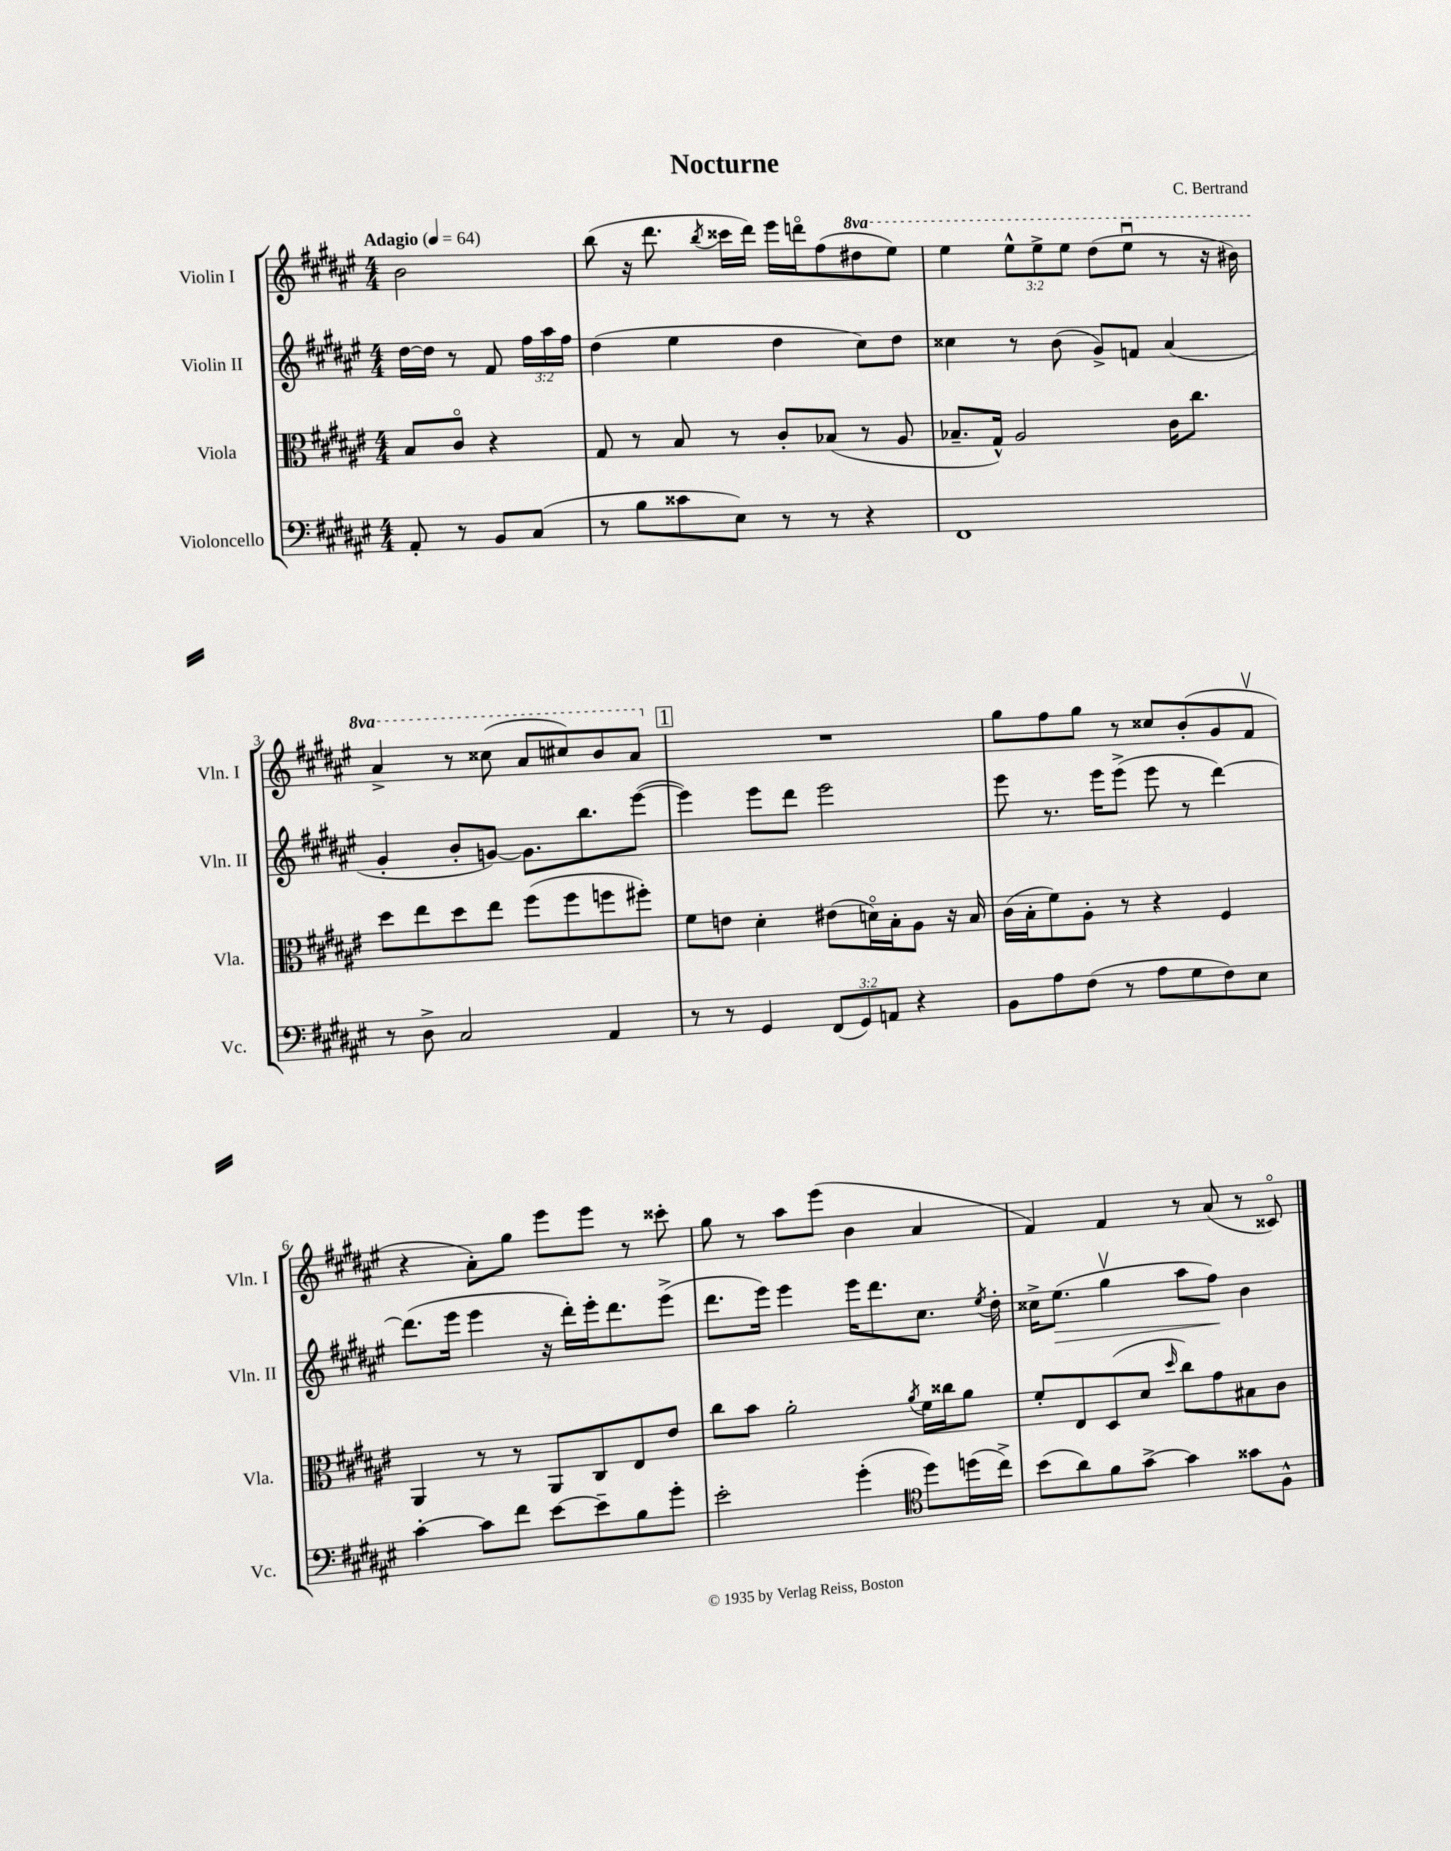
\header { title = "Nocturne" composer = "C. Bertrand" }
<<
\new StaffGroup <<
\new Staff = "s0" \with { instrumentName = "Violin I" shortInstrumentName = "Vln. I" } {
    \clef treble \key fis \major \numericTimeSignature \time 4/4 \override Staff.TupletNumber.text = #tuplet-number::calc-fraction-text \set Staff.ottavationMarkups = #ottavation-simple-ordinals \partial 2 \tempo "Adagio" 4 = 64
    \autoBeamOff b'2 |
    b''8( r16 dis'''8. \acciaccatura { b''8 } cisis'''16[ dis'''16]) eis'''16[ d'''16\flageolet fis''8( \ottava #1 dis'''8 eis'''8]) |
    eis'''4 \tuplet 3/2 { eis'''8[-^ eis'''8-> eis'''8] } dis'''8[( eis'''8]\downbow r8 r16 bis''16) |
    ais''4-> r8 cisis'''8( ais''8[ cis'''8) b''8 ais''8] \ottava #0 |
    \mark \markup { \box "1" } R1 |
    gis''8[ fis''8 gis''8] r8 cisis''8[ b'8-.( gis'8 fis'8]\upbow |
    r4 ais'8[-.) gis''8] eis'''8[ eis'''8] r8 cisis'''8-. |
    gis''8 r8 ais''8[ eis'''8]( b'4 ais'4 |
    fis'4) fis'4 r8 ais'8( r8 cisis'8\flageolet) \bar "|." |
}
\new Staff = "s1" \with { instrumentName = "Violin II" shortInstrumentName = "Vln. II" } {
    \clef treble \key fis \major \numericTimeSignature \time 4/4 \override Staff.TupletNumber.text = #tuplet-number::calc-fraction-text \partial 2
    \autoBeamOff dis''16[~ dis''16] r8 fis'8 \tuplet 3/2 { fis''16[ ais''16 fis''16] } |
    dis''4( eis''4 dis''4 cis''8[) dis''8] |
    cisis''4 r8 b'8( gis'8[->) f'8] ais'4( |
    gis'4-. b'8[-. g'8]~) g'8.[ b''8. eis'''8]~( |
    \mark \markup { \box "1" } eis'''4) eis'''8[ dis'''8] eis'''2 |
    eis'''8 r8. eis'''16[ eis'''8]->( eis'''8 r8 dis'''4~) |
    dis'''8.[( eis'''16] eis'''4 r16 dis'''16[-.) eis'''16-. dis'''8. eis'''8]->( |
    dis'''8.[ eis'''16]) eis'''4 eis'''16[ dis'''8. cis''8.] \acciaccatura { eis''8 } dis''16-. |
    cisis''16[-> eis''8.]\>( gis''4\upbow ais''8[ fis''8]\!) b'4 \bar "|." |
}
\new Staff = "s2" \with { instrumentName = "Viola" shortInstrumentName = "Vla." } {
    \clef alto \key fis \major \numericTimeSignature \time 4/4 \partial 2
    \autoBeamOff b8[ cis'8]\flageolet r4 |
    gis8 r8 b8 r8 cis'8[-. bes8]( r8 ais8 |
    bes8.[-- gis16]-^) ais2 cis'16[ cis''8.] |
    dis''8[ eis''8 dis''8 eis''8] fis''8[( fis''8 f''8 fis''8]-.) |
    \mark \markup { \box "1" } fis'8[ e'8] dis'4-. eis'8[( d'16\flageolet) b16-. ais8] r16 b16 |
    cis'16[( b16-. fis'8) ais8]-. r8 r4 fis4 |
    ais,4 r8 r8 ais,8[ cis8 eis8 eis'8] |
    cis''8[ b'8] ais'2-. \acciaccatura { ais'8 } fis'16[ cisis''16 ais'8] |
    fis'8[-. eis8 dis8( dis'8] \grace { dis''16 } cis''8[) gis'8 bis8 cis'8] \bar "|." |
}
\new Staff = "s3" \with { instrumentName = "Violoncello" shortInstrumentName = "Vc." } {
    \clef bass \key fis \major \numericTimeSignature \time 4/4 \override Staff.TupletNumber.text = #tuplet-number::calc-fraction-text \partial 2
    \autoBeamOff ais,8-. r8 b,8[ cis8]( |
    r8 b8[ cisis'8 eis8]) r8 r8 r4 |
    fis,1 |
    r8 dis8-> cis2 ais,4 |
    \mark \markup { \box "1" } r8 r8 gis,4 \tuplet 3/2 { fis,8[( gis,8) a,8] } r4 |
    b,8[ ais8 fis8]( r8 ais8[ gis8 fis8) eis8] |
    cis'4~-. cis'8[ fis'8] eis'8[~ eis'8-- b8 gis'8]-. |
    eis'2-. gis'4-.( \clef tenor dis''8[) d''16( cis''16]->) |
    b'8[( ais'8) fis'8 gis'8]~-> gis'4 gisis'8[ fis8]-^ \bar "|." |
}
>>
>>
